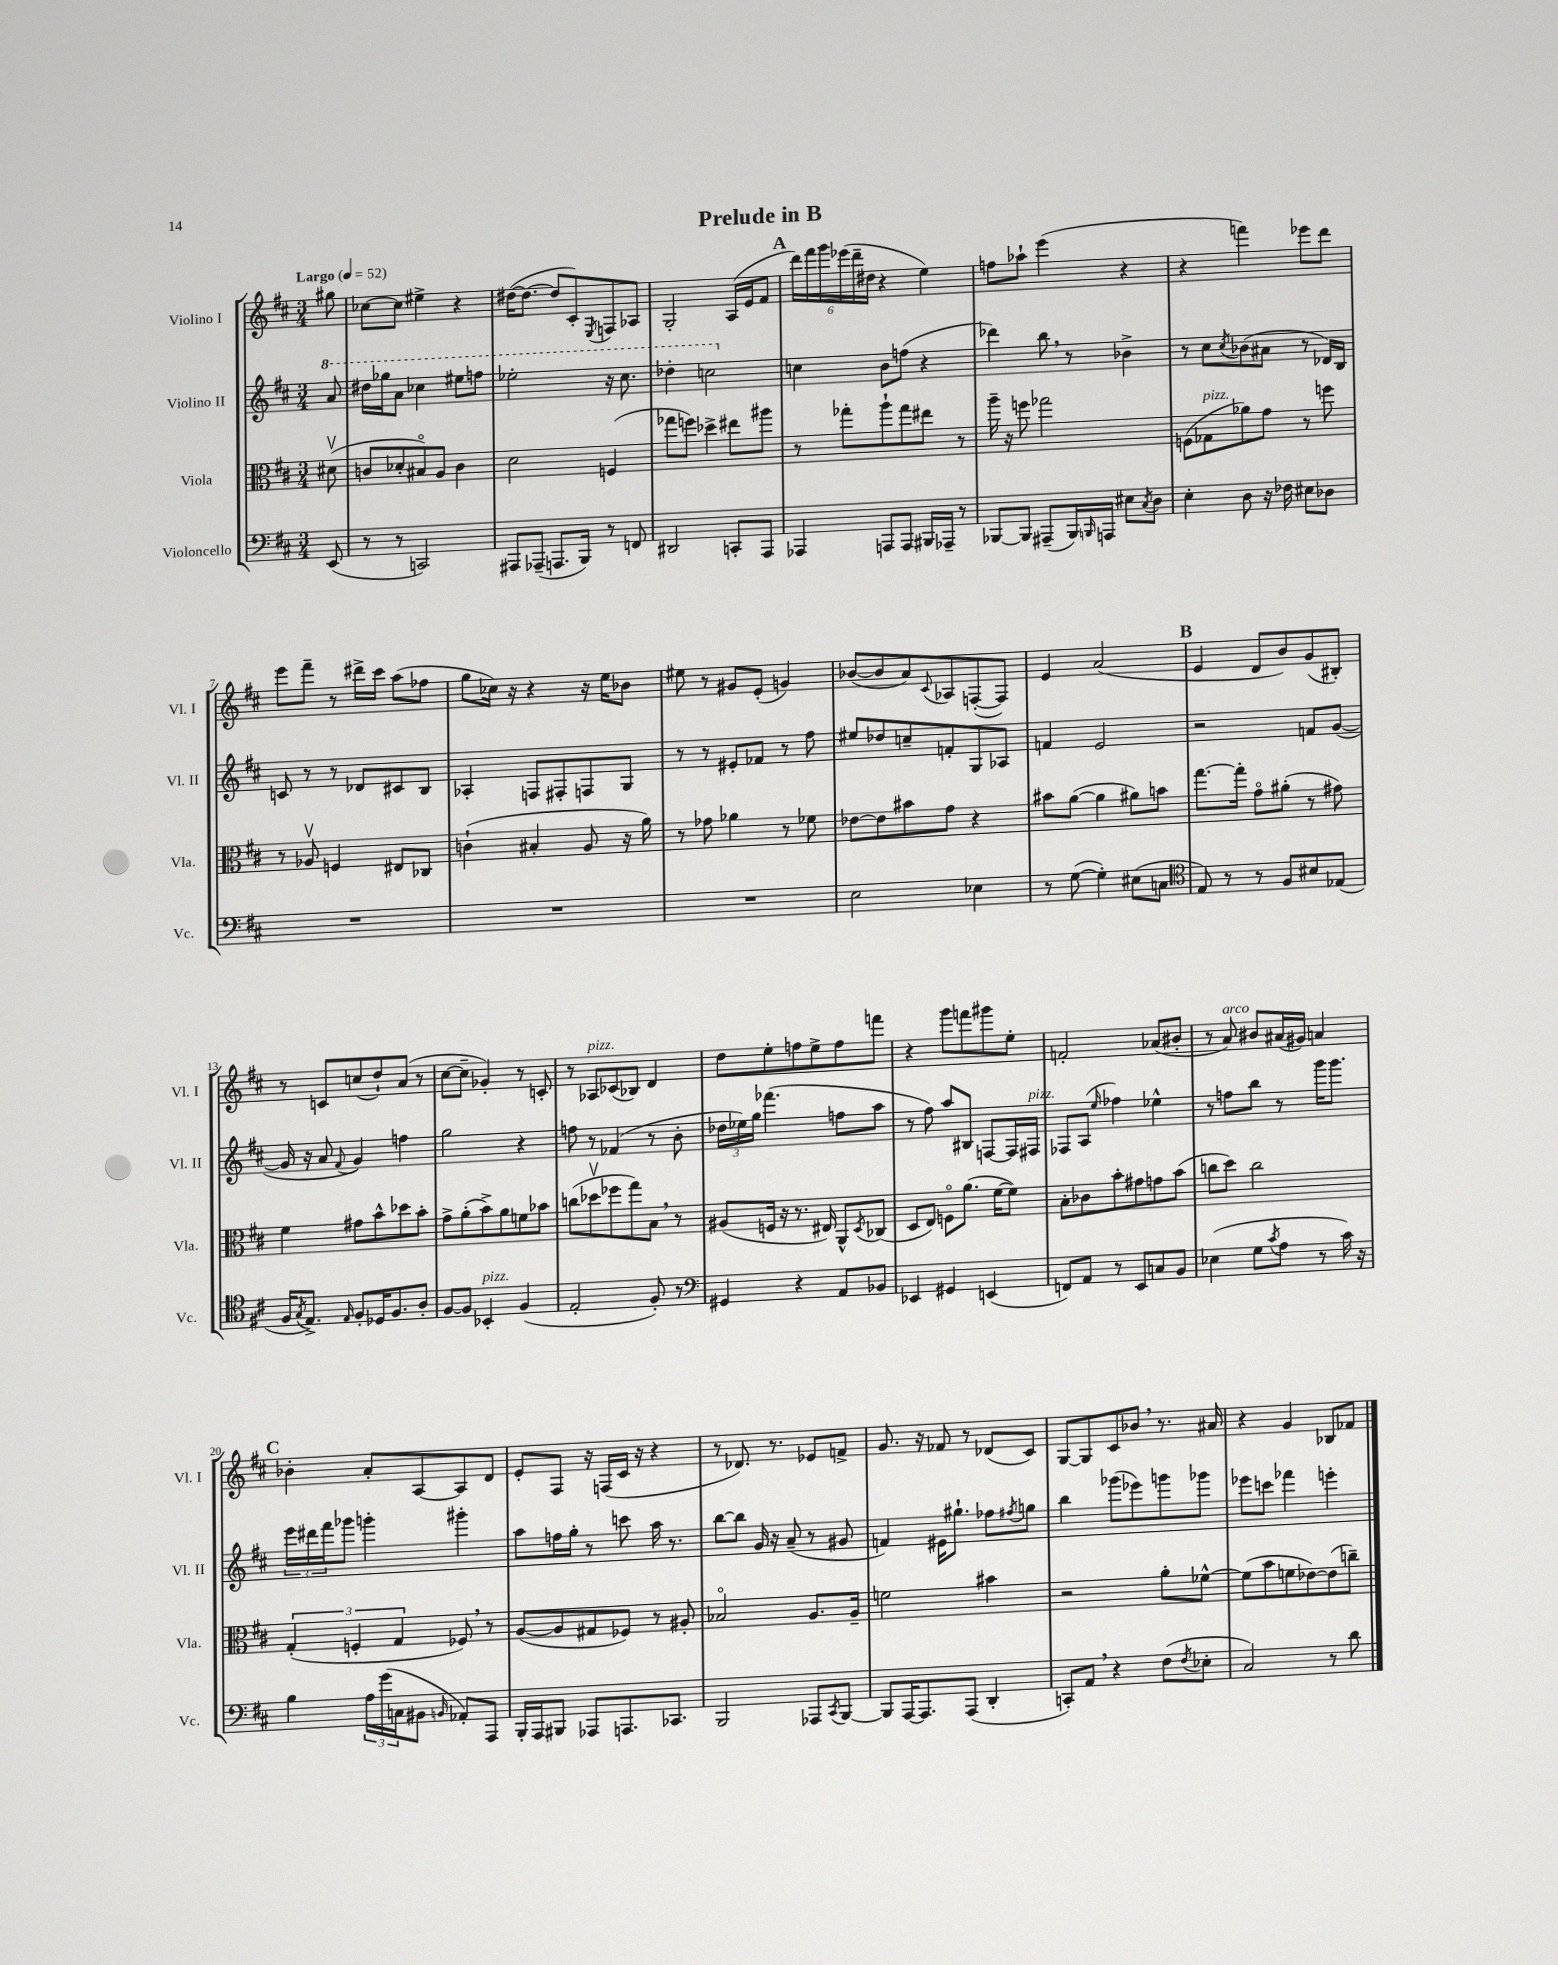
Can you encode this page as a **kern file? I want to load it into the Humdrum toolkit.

**kern	**kern	**kern	**kern
*staff4	*staff3	*staff2	*staff1
*clefF4	*clefC3	*clefG2	*clefG2
*k[f#c#]	*k[f#c#]	*k[f#c#]	*k[f#c#]
*M3/4	*M3/4	*M3/4	*M3/4
*MM52	*MM52	*MM52	*MM52
(8EE	(8d#v	8aa	8gg#
=	=	=	=
8r	8c	16ddd#	[8cc-
.	.	16ggg-	.
8r	8d-'	8aa	8cc-]
2CC)	8B#o)	4ccc-	4ee#^
.	8A	.	.
.	4c	8eee#	4r
.	.	8fff	.
=	=	=	=
8AAA#	2d	2eee-'	([16dd#
.	.	.	8.dd#_
(8AAA-~	.	.	.
8.AAA	.	.	8dd#]
.	.	.	8c#')
16BBB)	.	.	.
.	.	.	8qE
8r	(4F	16r	8F
.	.	8.ccc#	.
8FF	.	.	8A-
=	=	=	=
2DD#	8gg-	4ddd-'	2G'
.	8ff)	.	.
.	4dd-^	2ccc	.
8CC'	8ee#	.	(16A
.	.	.	16e
8AAA	8aa#	.	8f#
=	=	=	=
4AAA-	8r	4cc	24ddd)
.	.	.	24fff#
.	.	.	24ggg
.	8gg-'	.	(24eee-
.	.	.	24ddd~
.	.	.	24dd#
8AAA	8aa`	8b	4r
8AAA	8gg-	(8ff	.
16BBB#	8ee#	4r	4ee)
16AAA-~	.	.	.
8r	8r	.	.
=	=	=	=
[8BBB-	16aa~	4ddd-)	8ff
.	16r	.	.
8BBB-]	8ff	.	8aa-`
(8AAA#~	2gg-	8bb	(4eee
16BBB-)	.	8r	.
16qqBBB	.	.	.
16AAA	.	.	.
8E#	.	4b-^	4r
8qC#	.	.	.
8D	.	.	.
=	=	=	=
4E'	(8F	8r	4r
.	8G-	8cc#	.
.	.	8qcc#	.
8D	8a-)	(8b-	4fff)
16r	8g	8a#	.
16F-	.	.	.
8E#	8r	8r	8eee-
8D-	8ff	16d-)	8ddd
.	.	16B	.
=	=	=	=
2.r	8r	8c	8eee
.	8A-v	8r	8fff#~
.	4F	8r	8r
.	.	8d-	16ddd#^
.	.	.	16ccc#
.	8E#	8c#	(8aa
.	8C-	8B	8ff-
=	=	=	=
2.r	(4c`	4A-'	8gg
.	.	.	16cc-)
.	.	.	16r
.	4B#'	8F	4r
.	.	8F#'	.
.	8A	8F	16r
.	.	.	16ee
.	16r	8G	8b-
.	16a)	.	.
=	=	=	=
2.r	8r	8r	8ee#
.	8g-	8r	8r
.	4a-	8e#'	8g#
.	.	8f-	(8e'
.	8r	8r	4g)
.	8f-	8ff#	.
=	=	=	=
2E	[8e-	8ee#	([8b-
.	8e-]	8dd-	8b-]
.	8b#	8cc~	8a)
.	.	.	8qqc#
.	8g	8f'	8A-
4E-	4r	8G	([8F'
.	.	8A-	8F])
=	=	=	=
8r	8b#	4f	4e
([8G	([8a	.	.
4G'])	4a]	2e	(2a
(8E#	8a#)	.	.
8C	8b	.	.
=	=	=	=
*clefC4	*	*	*
8E)	[8.gg	2r	4e
8r	.	.	.
.	16gg']	.	.
8r	8go	.	8d
8F#	(8a#'	.	8b)
8B#	8r	8f	(8g
(8E-	8g#)	([8g	8B#')
=	=	=	=
16F#	4f#	16g]	8r
8qG	.	.	.
8.E^)	.	16r	.
.	.	8a	8c
16qqE	.	8qqf#	.
8F#'	8g#	4g)	(8cc
16D-	8b^^	.	8dd`)
8.F#	.	.	.
.	8dd-	4ff	(8a
8A'	8b'	.	8r
=	=	=	=
[8F#	8g^	2gg	[8cc#
8F#]	(8a'	.	8cc#~]
4BB-'	8b^)	.	4g-')
.	8a	.	.
(4F#	8f	4r	8r
.	8b-	.	8c'
=	=	=	=
2E'	(8cc	8ff	8r
.	8dd-v	8r	8A-
.	8ff-	(4f-	(8c-
.	8gg)	.	8B-)
8F#')	8B	8r	4d
8r	8r	8b'	.
=	=	=	=
*clefF4	*	*	*
4GG#	(8A#	24dd-	8dd
.	.	24ee-)	.
.	.	24gg	.
.	16F	(4.fff-	8ee'
.	16r	.	.
4r	8.r	.	8ff
.	.	.	8ee^
.	16E#)	.	.
8AA	8AA^^	8ff	8ff
.	8qD	.	.
8BB-	(8C-	8aa	8fff
=	=	=	=
4EE-	8D	8r	4r
.	8E)	8ff#)	.
4GG#	8Fo	8aa	8ggg
.	(8.a	8B#	8fff
(4EE	.	[8F	8ggg#
.	[16f#	.	.
.	8f#])	16F]	8ee'
.	.	16F#	.
=	=	=	=
8FF)	8B'	8F-	2f'
8AA	8c-	(8A	.
.	.	16qqee	.
8r	8b'	4ff-)	.
8EE	8g#	.	.
8C	8g	4ee-^^	(8a-
8BB	(8b	.	8b#'
=	=	=	=
(4E-	8cc	8r	8r
.	8dd)	8ff	8a)
8G	2cc	8bb	8b#
8qc#	.	.	.
8A	.	8r	(16a#
.	.	.	16g#)
8r	.	16ggg	4a
.	.	8.ggg	.
16c#)	.	.	.
16r	.	.	.
=	=	=	=
4B	(6G'	24eee	4b-'
.	.	24ddd#	.
.	.	24fff#	.
.	.	8ggg-	.
.	6F'	.	.
24A	.	4ggg'	8a'
(24g	.	.	.
24C	6G	.	.
8BB#	.	.	[8A
16qqBB	.	.	.
8AA-')	8F-)	4ggg#'	8A]
8AAA	8r	.	8d
=	=	=	=
16BBB'	([8A	8aa	8e'
16AAA	.	.	.
8BBB#	8A]	16ff	8F#
.	.	16gg'	.
8AAA-	8G#	8r	16r
.	.	.	(16F
8.AAA	8F-)	8ccc	16c#
.	.	.	16r
.	8r	16aa	4r
8.CC-	.	8.r	.
.	8A#'	.	.
=	=	=	=
2BBB	2B-o	[8bb	8r
.	.	8bb]	8.d-)
.	.	16g	.
.	.	16r	8.r
.	.	(8a~	.
8AAA-	8.A	8r	8e-
8qCC#	.	.	.
[8BBB	.	8g#	8f^
.	16A~	.	.
=	=	=	=
8BBB]	2f	4f)	8.g
[16AAA	.	.	.
8.AAA]	.	.	16r
.	.	16e#	8f-
.	.	8.gg#`	.
(8AAA	.	.	8r
4DD'	4b#	8ff-	(8d-
.	.	8qff#	.
.	.	8gg	8c#)
=	=	=	=
8CC')	2r	4bb	[8G
8AA	.	.	8G]
4r	.	(8ggg-	8c#
.	.	8eee-)	8b-
(8F#	8a'	8ggg	8.r
8qF#	.	.	.
8E-'	[8f-^^	8ggg-	.
.	.	.	16a#
=	=	=	=
2C#)	(8f-]	8eee-	4r
.	8b	8ccc	.
.	8f	4fff-	4g
.	[8e-)	.	.
8r	(8e-]	4eee'	8B-
8d	8cc~)	.	8f-
==	==	==	==
*-	*-	*-	*-
